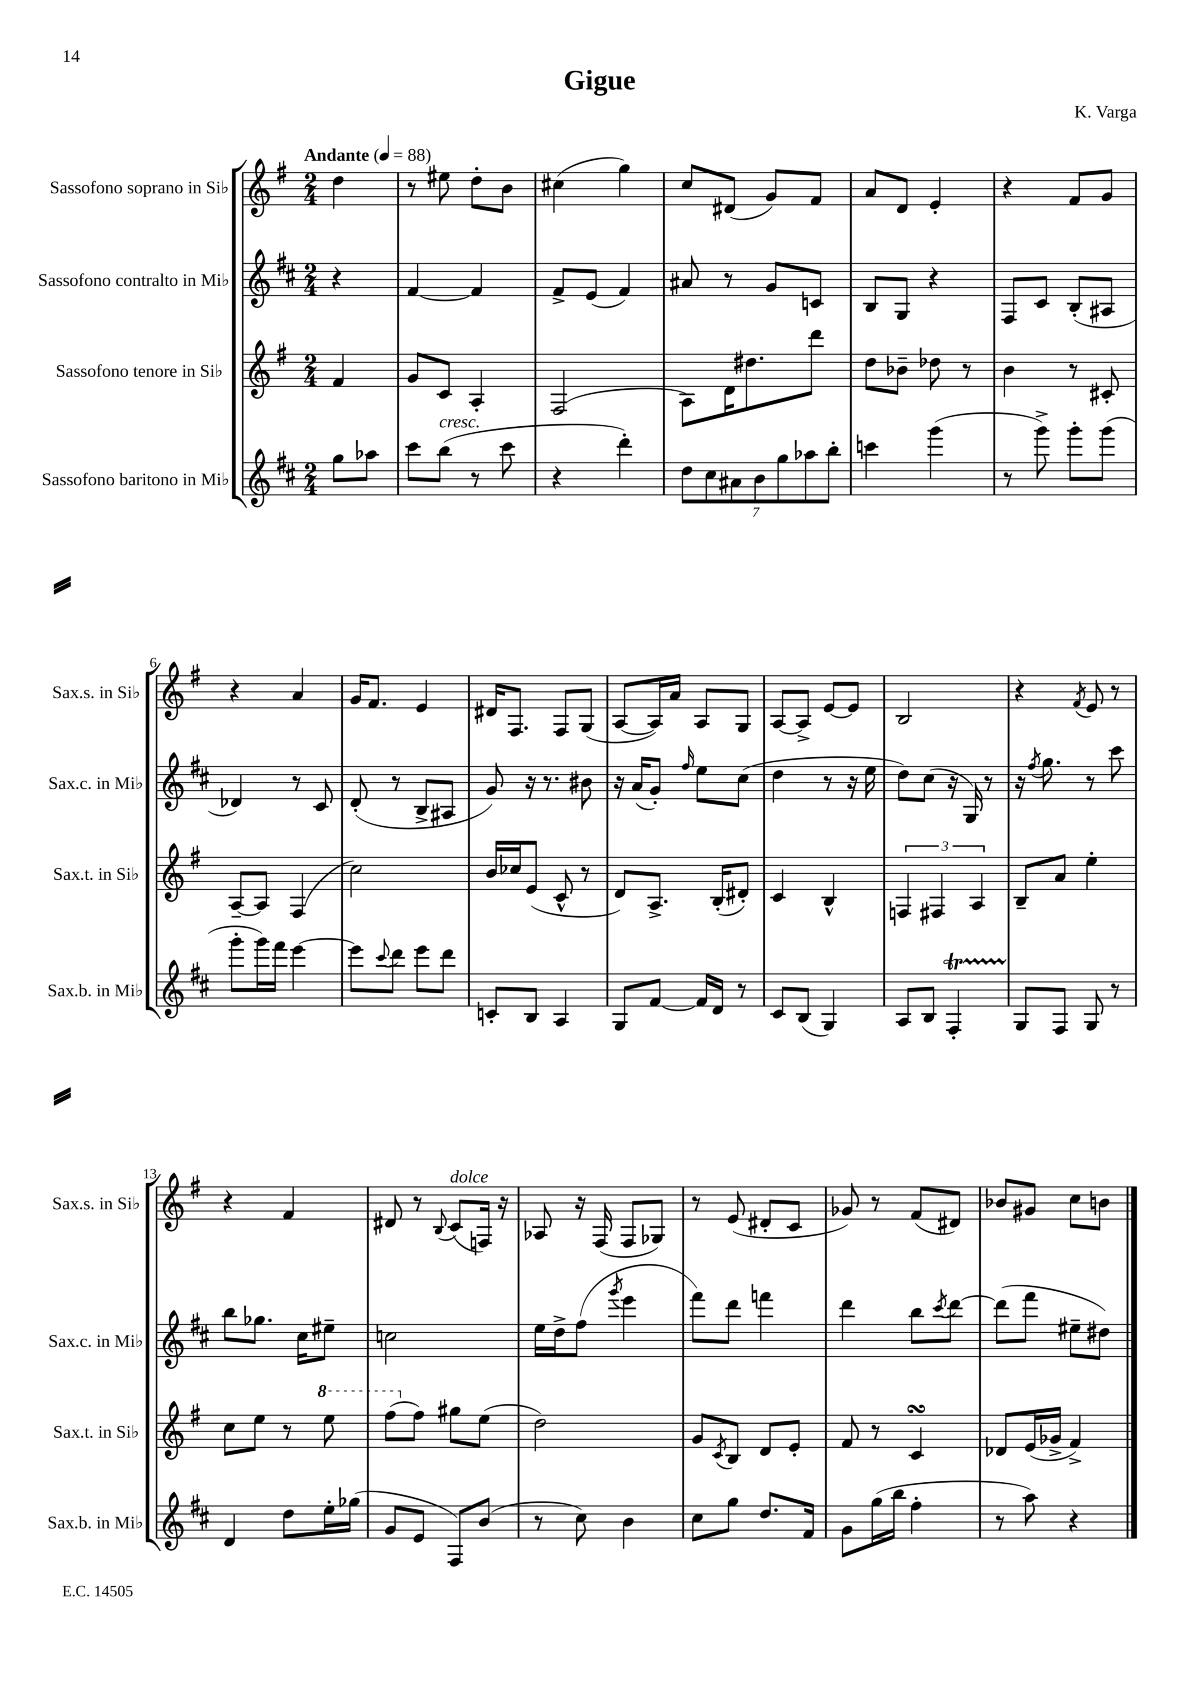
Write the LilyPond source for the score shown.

\header { title = "Gigue" composer = "K. Varga" }
<<
\new StaffGroup <<
\new Staff = "s0" \with { instrumentName = "Sassofono soprano in Sib" shortInstrumentName = "Sax.s. in Sib" } {
    \clef treble \key g \major \numericTimeSignature \time 2/4 \partial 4 \tempo "Andante" 4 = 88
    d''4 |
    r8 eis''8 d''8-. b'8 |
    cis''4( g''4) |
    c''8 dis'8( g'8) fis'8 |
    a'8 d'8 e'4-. |
    r4 fis'8 g'8 |
    r4 a'4 |
    g'16 fis'8. e'4 |
    dis'16 fis8. fis8 g8( |
    a8~ a16) a'16 a8 g8 |
    a8~ a8-> e'8~ e'8 |
    b2 |
    r4 \acciaccatura { fis'8 } e'8 r8 |
    r4 fis'4 |
    dis'8 r8 \appoggiatura { b8 } c'8^\markup { \italic "dolce" }( f16) r16 |
    aes8 r16 fis16( fis8 ges8) |
    r8 e'8( dis'8-. c'8 |
    ges'8) r8 fis'8( dis'8) |
    bes'8 gis'8 c''8 b'8 \bar "|." |
}
\new Staff = "s1" \with { instrumentName = "Sassofono contralto in Mib" shortInstrumentName = "Sax.c. in Mib" } {
    \clef treble \key d \major \numericTimeSignature \time 2/4 \partial 4
    r4 |
    fis'4~ fis'4 |
    fis'8-> e'8( fis'4) |
    ais'8 r8 g'8 c'8 |
    b8 g8 r4 |
    fis8 cis'8 b8-.( ais8 |
    des'4) r8 cis'8 |
    d'8-.( r8 b8-> ais8 |
    g'8) r16 r8. bis'8 |
    r16 a'16( g'8-.) \grace { fis''16 } e''8 cis''8( |
    d''4 r8 r16 e''16 |
    d''8) cis''8( r16 g16) r8 |
    r16 \acciaccatura { fis''8 } g''8. r8 cis'''8 |
    b''8 ges''8. cis''16 eis''8-- |
    c''2 |
    e''16 d''16-> fis''8( \acciaccatura { g'''8 } e'''4 |
    fis'''8) d'''8 f'''4 |
    d'''4 b''8 \acciaccatura { cis'''8 } d'''8~ |
    d'''8( fis'''8 eis''8-- dis''8) \bar "|." |
}
\new Staff = "s2" \with { instrumentName = "Sassofono tenore in Sib" shortInstrumentName = "Sax.t. in Sib" } {
    \clef treble \key g \major \numericTimeSignature \time 2/4 \partial 4
    fis'4 |
    g'8 c'8 a4-. |
    fis2( |
    a8) d'16 dis''8. d'''8 |
    d''8 bes'8-- des''8 r8 |
    b'4 r8 cis'8-. |
    a8~-- a8 fis4( |
    c''2) |
    b'16 ces''16 e'8( c'8-^ r8 |
    d'8) a8.-> b16-.( dis'8-.) |
    c'4 b4-^ |
    \tuplet 3/2 { f4 fis4 a4 } |
    b8-- a'8 e''4-. |
    c''8 e''8 r8 \ottava #1 e'''8 |
    fis'''8( \ottava #0 fis''8) gis''8 e''8( |
    d''2) |
    g'8 \acciaccatura { c'8 } b8 d'8 e'8-. |
    fis'8 r8 c'4\turn |
    des'8 e'16( ges'16-> fis'4->) \bar "|." |
}
\new Staff = "s3" \with { instrumentName = "Sassofono baritono in Mib" shortInstrumentName = "Sax.b. in Mib" } {
    \clef treble \key d \major \numericTimeSignature \time 2/4 \partial 4
    g''8 aes''8 |
    cis'''8 b''8^\markup { \italic "cresc." }( r8 cis'''8 |
    r4 d'''4-.) |
    \tuplet 7/4 { d''8 cis''8 ais'8 b'8 g''8 aes''8 b''8-. } |
    c'''4 g'''4( |
    r8 g'''8->) g'''8-. g'''8( |
    g'''8-. g'''16) fis'''16 e'''4~ |
    e'''8 \appoggiatura { cis'''8 } d'''8 e'''8 d'''8 |
    c'8-. b8 a4 |
    g8 fis'8~ fis'16 d'16 r8 |
    cis'8 b8( g4) |
    a8 b8 fis4-.\startTrillSpan |
    g8\stopTrillSpan fis8 g8 r8 |
    d'4 d''8 e''16-. ges''16( |
    g'8 e'8 fis8) b'8( |
    r8 cis''8) b'4 |
    cis''8 g''8 d''8. fis'16 |
    g'8 g''16( b''16 fis''4-. |
    r8 a''8) r4 \bar "|." |
}
>>
>>
